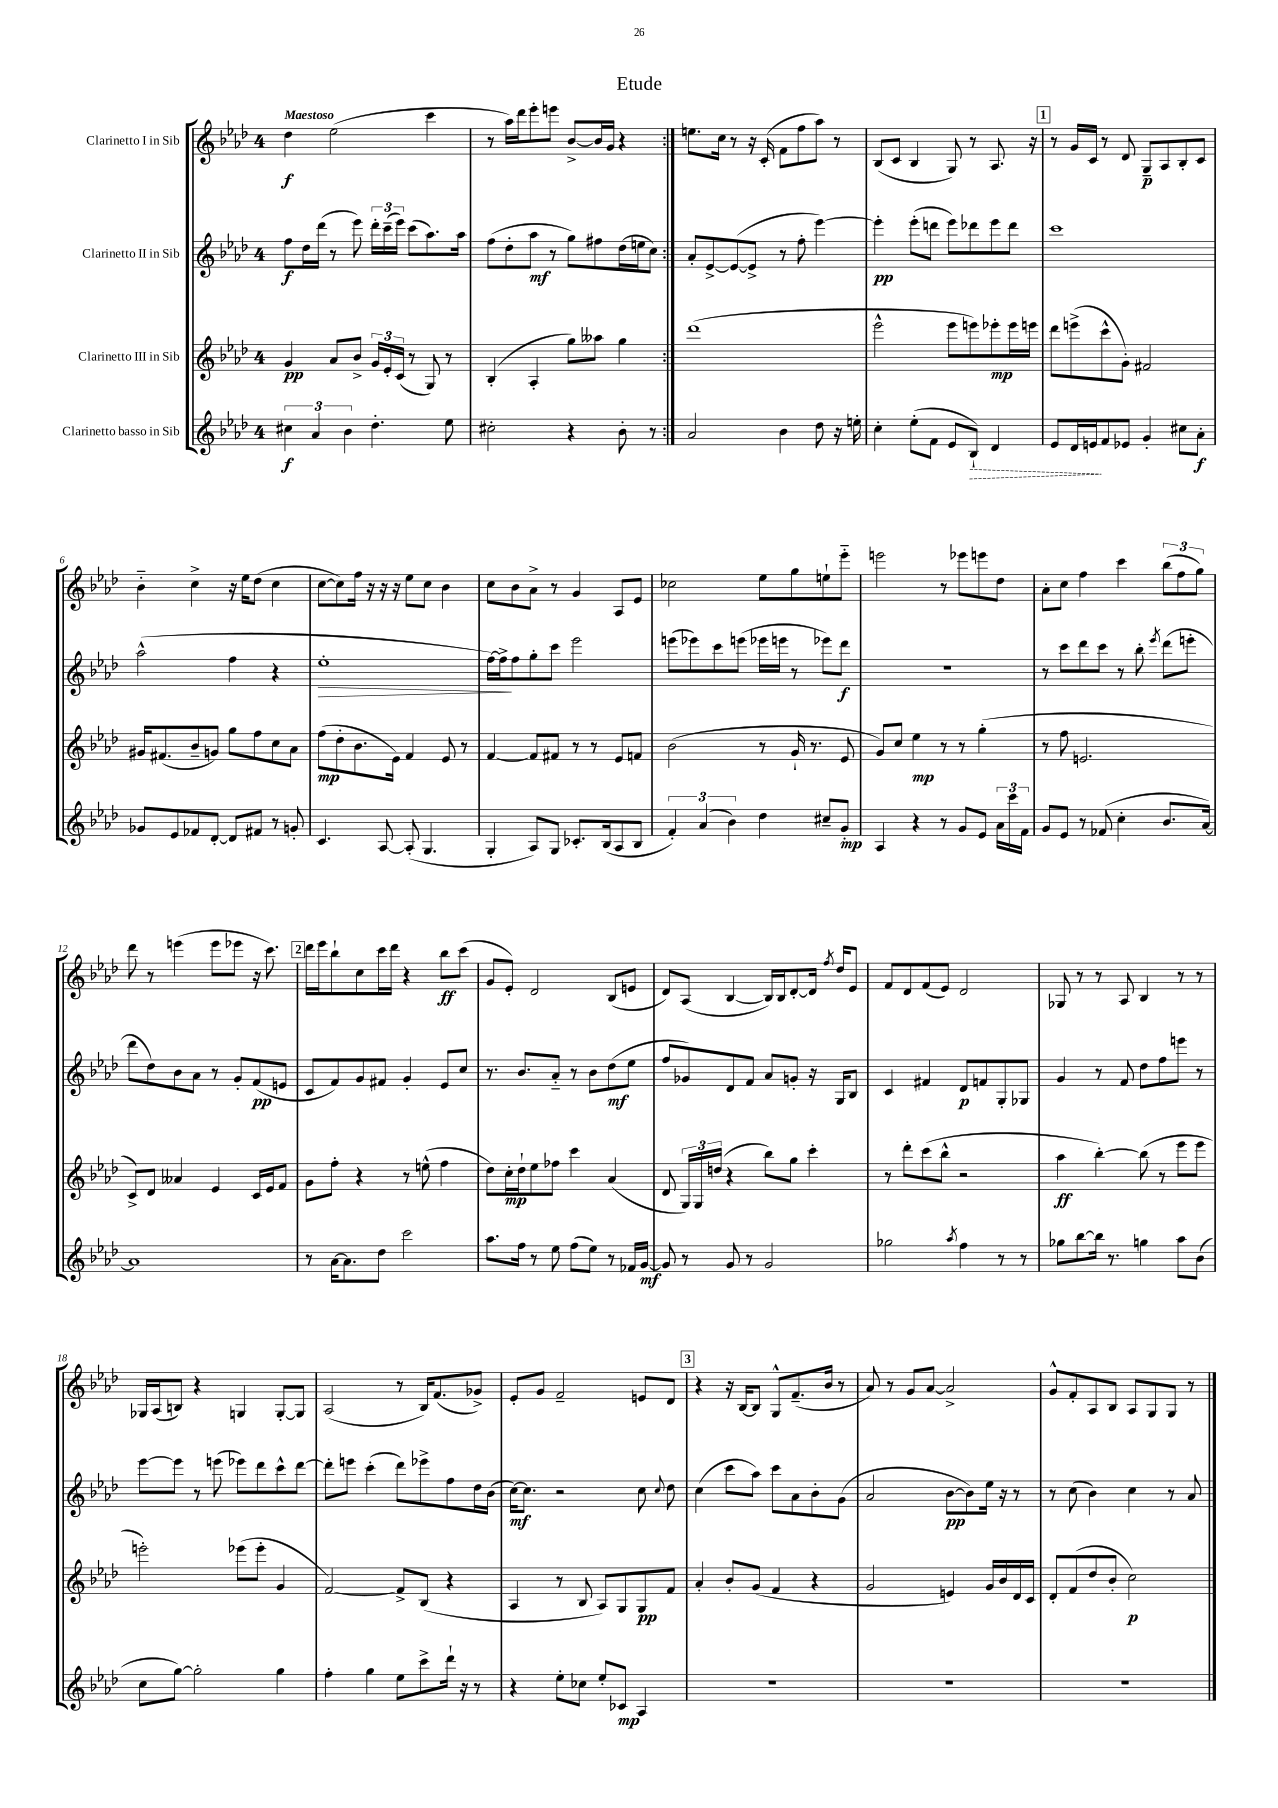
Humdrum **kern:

**kern	**dynam	**kern	**dynam	**kern	**dynam	**kern	**dynam
*part4	*part4	*part3	*part3	*part2	*part2	*part1	*part1
*staff4	*staff4	*staff3	*staff3	*staff2	*staff2	*staff1	*staff1
*I"Clarinetto basso in Sib	*	*I"Clarinetto III in Sib	*	*I"Clarinetto II in Sib	*	*I"Clarinetto I in Sib	*
*clefG2	*	*clefG2	*	*clefG2	*	*clefG2	*
*k[b-e-a-d-]	*	*k[b-e-a-d-]	*	*k[b-e-a-d-]	*	*k[b-e-a-d-]	*
*M4/4	*	*M4/4	*	*M4/4	*	*M4/4	*
=1	=1	=1	=1	=1	=1	=1	=1
!	!	!	!	!	!	!LO:TX:a:B:t=Maestoso	!
6cc#X\	f	4g/	pp	8ff\L	f	4dd-\	f
.	.	.	.	16dd-\L	.	.	.
6a-/	.	.	.	.	.	.	.
.	.	.	.	(16ddd-\JJ	.	.	.
.	.	8a-/L	.	8r	.	(2ee-\	.
6b-\	.	.	.	.	.	.	.
.	.	8b-^/J	.	8eee-\)	.	.	.
4.dd-'\	.	24g/LL	.	24ddd-'\LL	.	.	.
.	.	24e-'/	.	(24ccc~\	.	.	.
.	.	(24c/JJ	.	24eee-\JJ)	.	.	.
.	.	8r	.	(8ccc\L	.	.	.
.	.	8G/)	.	8.aa-\)	.	4ccc\	.
8ee-\	.	8r	.	.	.	.	.
.	.	.	.	16aa-\Jk	.	.	.
=2	=2	=2	=2	=2	=2	=2	=2
2cc#X'\	.	(4B-'/	.	(8ff\L	.	8r	.
.	.	.	.	8dd-'\	.	16aa-\LL)	.
.	.	.	.	.	.	16ddd-\J	.
.	.	4A-'/	.	8aa-\J	mf	8eee-'\	.
.	.	.	.	8r	.	8eeen\J	.
4r	.	8gg\L)	.	8gg\L)	.	[8b-^/L	.
.	.	8aa--X\J	.	8ff#X\	.	16b-/L]	.
.	.	.	.	.	.	16g/JJ	.
8b-'\	.	4gg\	.	(16dd-\L	.	4r	.
.	.	.	.	16een\J	.	.	.
8r	.	.	.	8cc\J)	.	.	.
=3:|!	=3:|!	=3:|!	=3:|!	=3:|!	=3:|!	=3:|!	=3:|!
2a-/	.	(1ddd-	.	8a-'/L	.	8.een\L	.
.	.	.	.	[8e-^/	.	.	.
.	.	.	.	.	.	16cc\Jk	.
.	.	.	.	(8e-/_	.	8r	.
.	.	.	.	8e-^/J]	.	16r	.
.	.	.	.	.	.	(16c'/	.
4b-\	.	.	.	8r	.	8f\L	.
.	.	.	.	8ff'\	.	8ff\	.
8dd-\	.	.	.	[4eee-\)	.	8aa-\J)	.
16r	.	.	.	.	.	8r	.
16een'\	.	.	.	.	.	.	.
=4	=4	=4	=4	=4	=4	=4	=4
4cc'\	.	2eee-^^\	.	4eee-'\]	pp	(8B-/L	.
.	.	.	.	.	.	8c/J	.
(8ee-'\L	.	.	.	(8eee-'\L	.	4B-/	.
8f\J	.	.	.	8dddn\J	.	.	.
8e-/L	.	8eee-\L	.	8eee-\L)	.	8G/)	.
!	!LO:HP:b	!	!	!	!	!	!
8B-`/J)	>	8eeen\)	.	8ddd-X\	.	8r	.
4d-/	.	8eee-X'\	mp	8eee-\	.	8.A-/	.
.	.	16eee-\L	.	8ddd-\J	.	.	.
.	.	16eeen\JJ	.	.	.	16r	.
!!LO:REH:place=s1:t=1
=5	=5	=5	=5	=5	=5	=5	=5
8e-/L	.	8ddd-\L	.	1ccc	.	8r	.
16d-/L	.	(8eeen^\	.	.	.	16g/LL	.
16en/J	.	.	.	.	.	16c/JJ	.
8f/	]	8ccc^^\	.	.	.	8r	.
8e-X/J	.	8g'\J)	.	.	.	8d-/	.
4g'/	.	2f#X/	.	.	.	8G~/L	p
.	.	.	.	.	.	8A-/	.
8cc#X\L	.	.	.	.	.	8B-'/	.
8a-'\J	f	.	.	.	.	8c/J	.
!!LO:LB:g=z
=6	=6	=6	=6	=6	=6	=6	=6
8g-X/L	.	16g#X/KL	.	(2aa-^^\	.	4b-\	.
.	.	(8.f#X/	.	.	.	.	.
8e-/	.	.	.	.	.	.	.
8f-X/	.	8b-~/	.	.	.	4cc^\	.
[8d-'/J	.	8gn/J)	.	.	.	.	.
8d-/L]	.	8gg\L	.	4ff\	.	16r	.
.	.	.	.	.	.	16ee-\KL	.
8f#X/J	.	8ff\	.	.	.	(8dd-\J	.
8r	.	8cc\	.	4r	.	4cc\	.
8gn'/	.	8a-\J	.	.	.	.	.
=7	=7	=7	=7	=7	=7	=7	=7
!	!	!	!	!	!LO:HP:b	!	!
4.c/	.	(8ff\L	mp	1ee-'	>	[8cc\L	.
.	.	8dd-'\	.	.	.	8cc\])	.
.	.	8.b-\	.	.	.	16ff\Jk	.
.	.	.	.	.	.	16r	.
[8A-/	.	.	.	.	.	16r	.
.	.	16e-\Jk)	.	.	.	16r	.
(8A-'/]	.	4f/	.	.	.	8ee-\L	.
4.G/	.	.	.	.	.	8cc\J	.
.	.	8e-/	.	.	.	4b-\	.
.	.	8r	.	.	.	.	.
=8	=8	=8	=8	=8	=8	=8	=8
4G'/	.	[4f/	.	[16ff\LL)	.	8cc\L	.
.	.	.	.	16ff^\J]	.	.	.
.	.	.	.	8ff\	]	8b-\	.
8A-/L)	.	8f/L]	.	8gg'\	.	8a-^\J	.
8G/J	.	8f#X/J	.	8ccc\J	.	8r	.
8.c-X'/L	.	8r	.	2eee-\	.	4g/	.
.	.	8r	.	.	.	.	.
(16B-/k	.	.	.	.	.	.	.
8A-/	.	8e-/L	.	.	.	8A-/L	.
8B-/J	.	8fn/J	.	.	.	8e-/J	.
=9	=9	=9	=9	=9	=9	=9	=9
6f'/)	.	(2b-\	.	(8eeen\L	.	2cc-X\	.
.	.	.	.	8eee-X\)	.	.	.
(6a-/	.	.	.	.	.	.	.
.	.	.	.	8ccc\	.	.	.
6b-\)	.	.	.	.	.	.	.
.	.	.	.	(8eeen\J	.	.	.
4dd-\	.	8r	.	16eee-X\LL	.	8ee-\L	.
.	.	.	.	16eeen\JJ	.	.	.
.	.	16g`/	.	8r	.	8gg\	.
.	.	8.r	.	.	.	.	.
8cc#X~/L	.	.	.	8eee-X\L)	.	8een`\	.
8g'/J	mp	8e-/	.	8ddd-\J	f	8eee-\J	.
=10	=10	=10	=10	=10	=10	=10	=10
4A-/	.	8g/L)	.	1r	.	2eeen\	.
.	.	8cc/J	.	.	.	.	.
4r	.	4ee-\	mp	.	.	.	.
8r	.	8r	.	.	.	8r	.
8g/L	.	8r	.	.	.	8eee-X\L	.
8e-/J	.	(4gg'\	.	.	.	8eeen\	.
24a-\LL	.	.	.	.	.	8dd-\J	.
24ccc\	.	.	.	.	.	.	.
24f\JJ	.	.	.	.	.	.	.
=11	=11	=11	=11	=11	=11	=11	=11
8g/L	.	8r	.	8r	.	8a-'\L	.
8e-/J	.	8ff\	.	8ccc\L	.	8cc\J	.
8r	.	2.en/	.	8ddd-\	.	4ff\	.
(8f-X/	.	.	.	8ccc\J	.	.	.
4cc'\	.	.	.	8r	.	4ccc\	.
.	.	.	.	8bb-'\	.	.	.
.	.	.	.	8qeee-/	.	.	.
8.b-/L	.	.	.	(8ddd-\L	.	(12bb-\L	.
.	.	.	.	.	.	12ff\	.
.	.	.	.	8eeen'\J	.	.	.
.	.	.	.	.	.	12gg\J)	.
[16a-/Jk)	.	.	.	.	.	.	.
!!LO:LB:g=z
=12	=12	=12	=12	=12	=12	=12	=12
1a-]	.	8c^/L)	.	8ddd-\L	.	8ddd-\	.
.	.	8d-/J	.	8dd-\)	.	8r	.
.	.	4a--X/	.	8b-\	.	(4eeen\	.
.	.	.	.	8a-\J	.	.	.
.	.	4e-/	.	8r	.	8eee\L	.
.	.	.	.	8g'/L	.	8eee-X\J	.
.	.	16c/LL	.	(8f/	pp	16r	.
.	.	16e-/J	.	.	.	8.ccc\)	.
.	.	8f/J	.	8en/J	.	.	.
!!LO:REH:place=s1:t=2
=13	=13	=13	=13	=13	=13	=13	=13
8r	.	8g\L	.	8c/L	.	16ddd-\LL	.
.	.	.	.	.	.	16eee-\J	.
[16a-\KL	.	8ff'\J	.	8f/)	.	8bb-`\	.
8.a-\]	.	.	.	.	.	.	.
.	.	4r	.	8g/	.	8cc\	.
8dd-\J	.	.	.	8f#X/J	.	16ccc\L	.
.	.	.	.	.	.	16ddd-\JJ	.
2ccc\	.	8r	.	4g'/	.	4r	.
.	.	(8een^^\	.	.	.	.	.
.	.	4ff\	.	8e-/L	.	8bb-\L	ff
.	.	.	.	8cc/J	.	(8ccc\J	.
=14	=14	=14	=14	=14	=14	=14	=14
8.aa-\L	.	8dd-\L)	.	8.r	.	8g/L	.
.	.	16cc'\L	mp	.	.	8e-'/J)	.
16ff\Jk	.	16dd-`\J	.	8.b-/L	.	.	.
8r	.	8ee-\	.	.	.	2d-/	.
8ee-\	.	8ff-X\J	.	8a-/J	.	.	.
(8ff\L	.	4ccc\	.	8r	.	.	.
8ee-\J)	.	.	.	8b-\L	.	.	.
8r	.	(4a-/	.	(8dd-\	mf	(8B-/L	.
16f-X/LL	.	.	.	8ee-\J	.	8en/J	.
[16g/JJ	mf	.	.	.	.	.	.
=15	=15	=15	=15	=15	=15	=15	=15
8g/]	.	8d-/	.	8ff/L	.	8d-/L)	.
8r	.	24G/LL)	.	8g-X/)	.	(8A-/J	.
.	.	24G/	.	.	.	.	.
.	.	(24ddn/JJ	.	.	.	.	.
8g/	.	4r	.	8d-/	.	[4B-/	.
8r	.	.	.	8f/J	.	.	.
2g/	.	8bb-\L)	.	8a-/L	.	16B-/LL])	.
.	.	.	.	.	.	16B-/J	.
.	.	8gg\J	.	8gn'/J	.	[8d-'/	.
.	.	4ccc'\	.	16r	.	16d-/Jk]	.
.	.	.	.	.	.	8qff/	.
.	.	.	.	16G/KL	.	16dd-/KL	.
.	.	.	.	8B-/J	.	8e-/J	.
=16	=16	=16	=16	=16	=16	=16	=16
2gg-X\	.	8r	.	4c/	.	8f/L	.
.	.	8ddd-'\L	.	.	.	8d-/	.
.	.	(8ccc\	.	4f#X/	.	(8f/	.
.	.	8bb-^^\J	.	.	.	8e-/J)	.
8qaa-/	.	.	.	.	.	.	.
4ff\	.	2r	.	8d-/L	p	2d-/	.
.	.	.	.	8fn/	.	.	.
8r	.	.	.	8G'/	.	.	.
8r	.	.	.	8G-X/J	.	.	.
=17	=17	=17	=17	=17	=17	=17	=17
8gg-X\L	.	4aa-\	ff	4g/	.	8G-X/	.
[8bb-\	.	.	.	.	.	8r	.
16bb-\Jk]	.	[4bb-'\)	.	8r	.	8r	.
8.r	.	.	.	.	.	.	.
.	.	.	.	8f/	.	8A-/	.
4ggn\	.	(8bb-\]	.	8dd-\L	.	4B-/	.
.	.	8r	.	8ff\	.	.	.
8aa-\L	.	8eee-\L	.	8eeen\J	.	8r	.
(8b-\J	.	8eee-\J	.	8r	.	8r	.
!!LO:LB:g=z
=18	=18	=18	=18	=18	=18	=18	=18
8cc\L	.	2eeen'\)	.	[8eee-\L	.	16G-X/LL	.
.	.	.	.	.	.	(16A-/J	.
[8gg\J)	.	.	.	8eee-\J]	.	8Bn/J)	.
2gg'\]	.	.	.	8r	.	4r	.
.	.	.	.	(8eeen\	.	.	.
.	.	(8eee-X\L	.	8eee-X\L)	.	4Gn/	.
.	.	8eee-'\J	.	8ddd-\	.	.	.
4gg\	.	4g/	.	8ccc^^\	.	[8G'/L	.
.	.	.	.	[8ddd-\J	.	8G/J]	.
=19	=19	=19	=19	=19	=19	=19	=19
4ff'\	.	[2f/)	.	8ddd-'\L]	.	(2A-/	.
.	.	.	.	8eeen\J	.	.	.
4gg\	.	.	.	(4ccc'\	.	.	.
8ee-\L	.	8f^/L]	.	8ddd-\L)	.	8r	.
8ccc^\	.	(8B-/J	.	8eee-X^\	.	16B-/KL)	.
.	.	.	.	.	.	(8.f/	.
16ddd-`\Jk	.	4r	.	8ff\	.	.	.
16r	.	.	.	.	.	.	.
8r	.	.	.	16dd-\L	.	8g-X^/J)	.
.	.	.	.	(16b-\JJ	.	.	.
=20	=20	=20	=20	=20	=20	=20	=20
4r	.	4A-/	.	[16cc\KL)	mf	8e-'/L	.
.	.	.	.	8.cc\J]	.	.	.
.	.	.	.	.	.	8g/J	.
8ee-'\L	.	8r	.	2r	.	2f~/	.
8cc-X\J	.	8B-/	.	.	.	.	.
8ee-'/L	.	8A-/L)	.	.	.	.	.
8c-X/J	mp	8G/	.	.	.	.	.
4A-/	.	8G/	pp	8cc\	.	8en/L	.
.	.	.	.	8qqcc/	.	.	.
.	.	8f/J	.	8dd-\	.	8d-/J	.
!!LO:REH:place=s1:t=3
=21	=21	=21	=21	=21	=21	=21	=21
1r	.	4a-'/	.	(4cc\	.	4r	.
.	.	8b-'/L	.	8ccc\L	.	16r	.
.	.	.	.	.	.	[16B-/KL	.
.	.	(8g/J	.	8aa-\J)	.	8B-/J]	.
.	.	4f/	.	8ccc\L	.	8G^^/L	.
.	.	.	.	8a-\	.	(8.f~/	.
.	.	4r	.	8b-'\	.	.	.
.	.	.	.	.	.	16b-/Jk	.
.	.	.	.	(8g\J	.	8r	.
=22	=22	=22	=22	=22	=22	=22	=22
1r	.	2g/	.	2a-/	.	8a-/)	.
.	.	.	.	.	.	8r	.
.	.	.	.	.	.	8g/L	.
.	.	.	.	.	.	[8a-/J	.
.	.	4en/)	.	[8b-\L	pp	2a-^/]	.
.	.	.	.	8b-\])	.	.	.
.	.	16g/LL	.	16ee-\Jk	.	.	.
.	.	16b-/	.	16r	.	.	.
.	.	16d-/	.	8r	.	.	.
.	.	16c/JJ	.	.	.	.	.
=23	=23	=23	=23	=23	=23	=23	=23
1r	.	8d-'/L	.	8r	.	8g^^/L	.
.	.	(8f/	.	(8cc\	.	8f'/	.
.	.	8dd-/	.	4b-\)	.	8A-/	.
.	.	8b-'/J	.	.	.	8B-/J	.
.	.	2cc\)	p	4cc\	.	8A-/L	.
.	.	.	.	.	.	8G/	.
.	.	.	.	8r	.	8G/J	.
.	.	.	.	8a-/	.	8r	.
==	==	==	==	==	==	==	==
*-	*-	*-	*-	*-	*-	*-	*-
